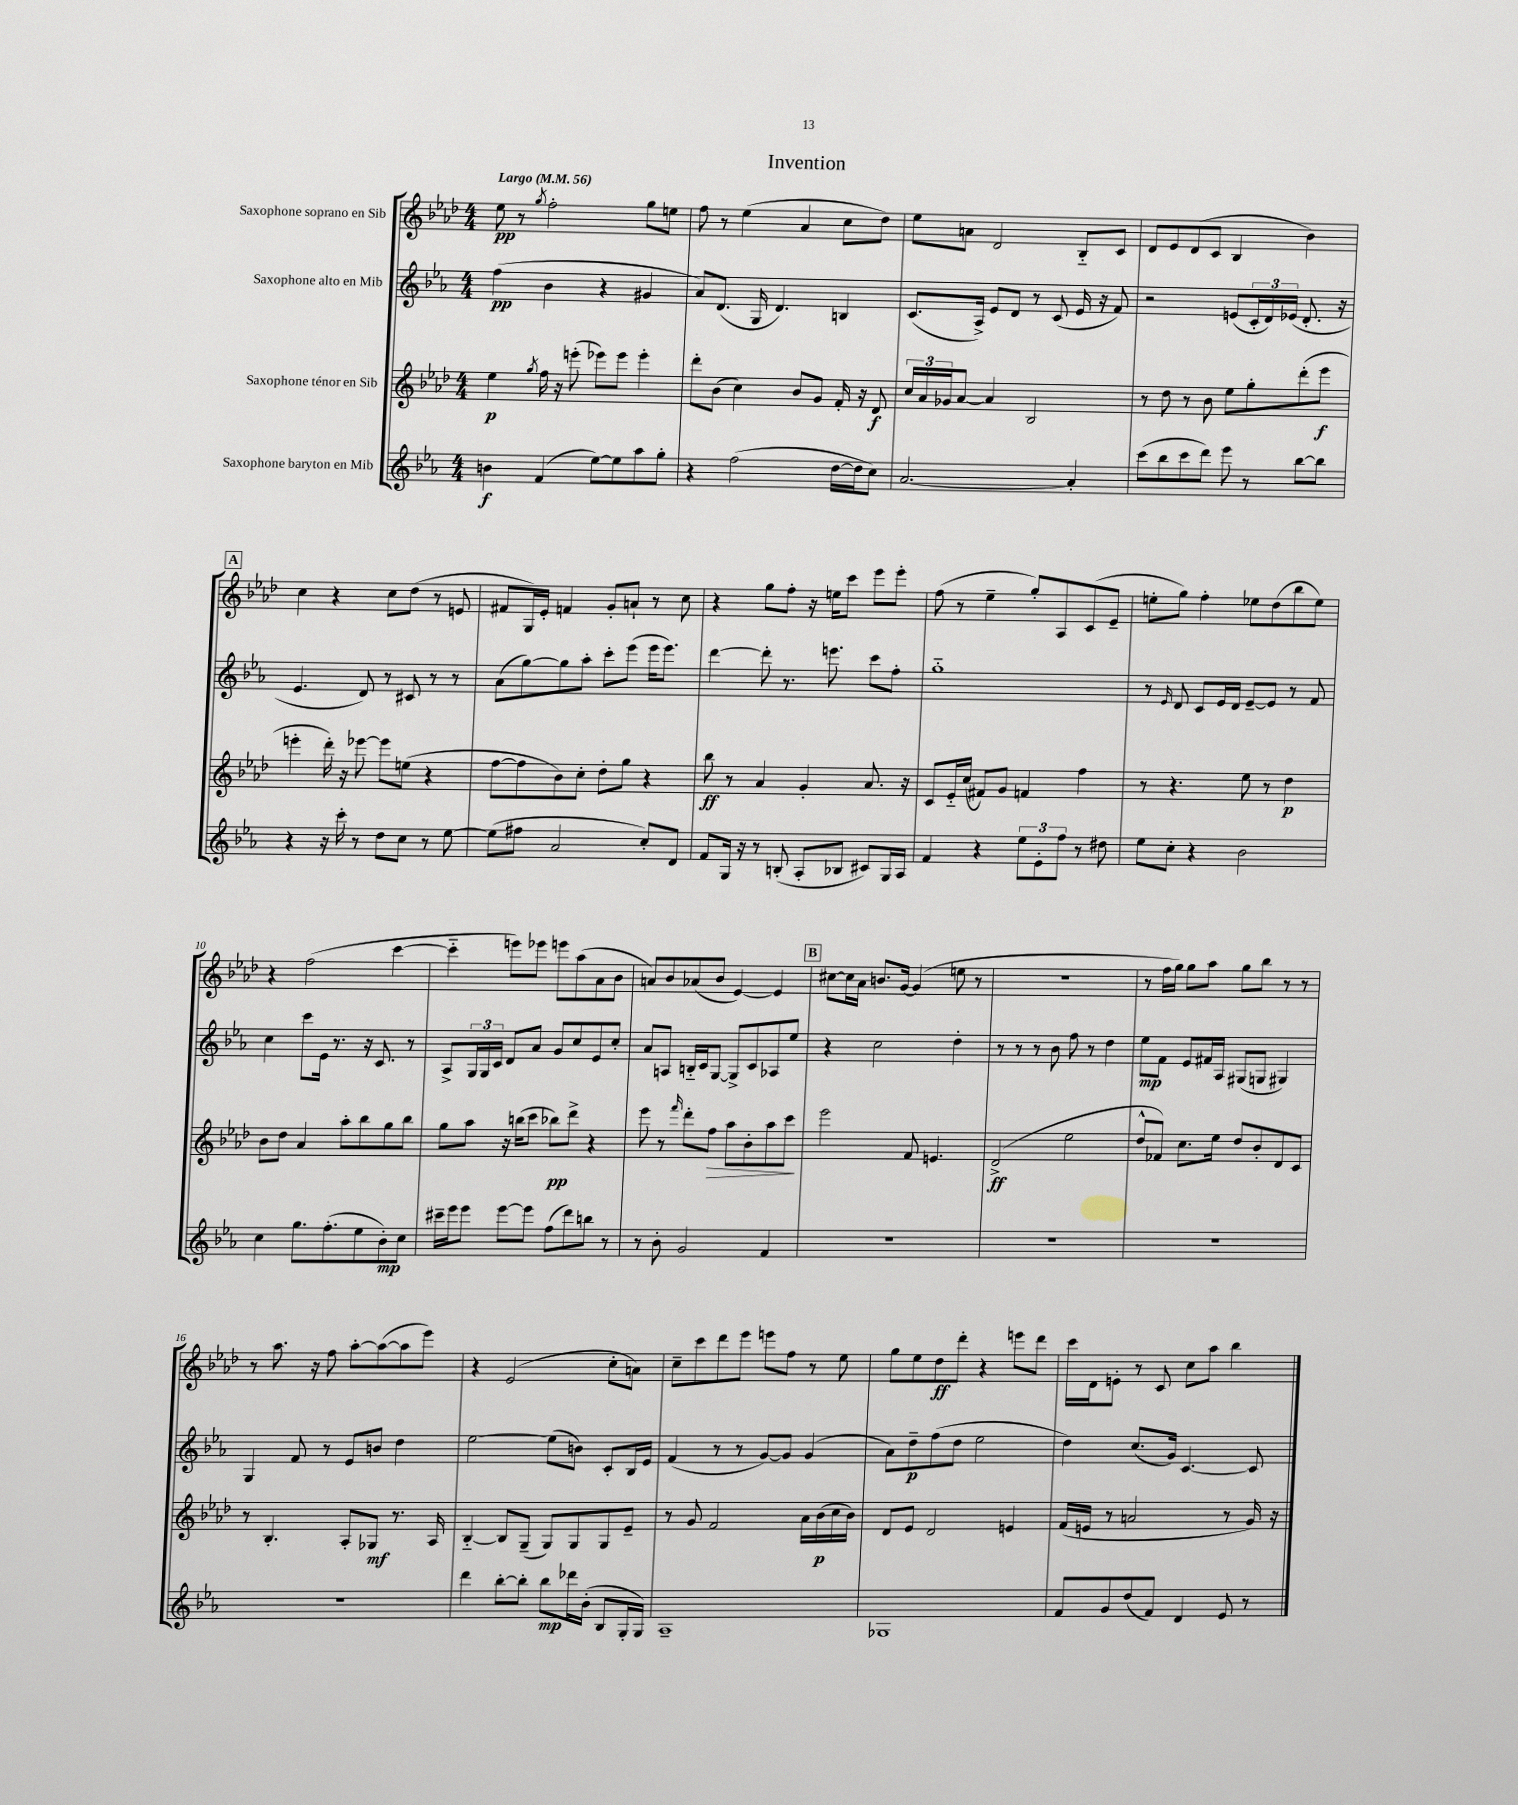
\header { title = "Invention" }
<<
\new StaffGroup <<
\new Staff = "s0" \with { instrumentName = "Saxophone soprano en Sib" } {
    \clef treble \key aes \major \numericTimeSignature \time 4/4 \tempo "Largo" 4 = 56
    ees''8\pp r8 \acciaccatura { g''8 } f''2-. g''8 e''8 |
    f''8 r8 ees''4( aes'4 c''8 des''8) |
    ees''8 a'8 des'2 bes8-_ c'8 |
    des'8 ees'8 des'8( c'8 bes4 bes'4) |
    \mark \markup { \box "A" } c''4 r4 c''8 des''8( r8 e'8 |
    fis'8 g16) ees'16-. f'4 g'8-. a'8-! r8 c''8 |
    r4 g''8 f''8-. r16 e''16 c'''8 ees'''8 ees'''8-. |
    f''8( r8 ees''4-- g''8-.) aes8 c'8( ees'8-- |
    e''8-. g''8) f''4-. ees''8 des''8( bes''8 ees''8) |
    r4 f''2( c'''4~ |
    c'''4-_ e'''8) ees'''8 e'''8 aes''8( aes'8 bes'8 |
    a'8) bes'8 aes'8( bes'8 ees'4~) ees'4 |
    \mark \markup { \box "B" } cis''8~ cis''16 aes'16 b'8. g'16~ g'4( e''8 r8 |
    R1 |
    r8 f''16 g''16) g''8 aes''8 g''8 bes''8 r8 r8 |
    r8 aes''8. r16 f''8 aes''8~-. aes''8~( aes''8 ees'''8) |
    r4 ees'2( c''8-. a'8) |
    c''8-- c'''8 des'''8 ees'''8 e'''8 f''8 r8 ees''8 |
    g''8 ees''8 des''8\ff des'''8-. r4 e'''8 des'''8 |
    c'''16 des'16 e'8-. r8 c'8 c''8 aes''8 bes''4 \bar "|." |
}
\new Staff = "s1" \with { instrumentName = "Saxophone alto en Mib" } {
    \clef treble \key ees \major \numericTimeSignature \time 4/4
    f''4\pp( bes'4 r4 gis'4 |
    aes'8) d'8.( g16 d'4.) b4 |
    c'8.( aes16->) ees'8 d'8 r8 c'8( ees'16 r16 f'8) |
    r2 e'8( \tuplet 3/2 { c'16-. d'16) ees'16( } d'8.-. r16 |
    \mark \markup { \box "A" } ees'4. d'8) r8 cis'8 r8 r8 |
    aes'8( g''8~) g''8 aes''8-. c'''8-. ees'''8( ees'''16 ees'''8.) |
    d'''4~ d'''8-. r8. e'''8. c'''8 f''8-. |
    g''1-_ |
    r8 \grace { ees'16 } d'8 c'8 ees'16 d'16 ees'8~-- ees'8 r8 f'8 |
    c''4 c'''8 ees'16 r8. r16 c'8. r8 |
    aes8-> \tuplet 3/2 { g16 g16 c'16 } d'8 aes'8 g'8 c''8 ees'8 c''8-. |
    aes'8 a8 b16-_ c'16 g8~ g8-> c'8 aes8 ees''8 |
    \mark \markup { \box "B" } r4 c''2 d''4-. |
    r8 r8 r8 bes'8 f''8 r8 d''4 |
    ees''8\mp f'8 ees'8 fis'16 aes16 gis8( g8 gis4) |
    g4 f'8 r8 ees'8 b'8 d''4 |
    ees''2~ ees''8( b'8) c'8-. bes16 ees'16 |
    f'4( r8 r8 g'8~) g'8 g'4( |
    aes'8) d''8--\p f''8( d''8 ees''2 |
    d''4) c''8.( g'16) c'4.~ c'8 \bar "|." |
}
\new Staff = "s2" \with { instrumentName = "Saxophone ténor en Sib" } {
    \clef treble \key aes \major \numericTimeSignature \time 4/4
    ees''4\p \acciaccatura { g''8 } f''16 r16 e'''8-.( ees'''8) ees'''8 ees'''4-. |
    des'''8-. bes'8( c''4) bes'8 g'8 f'16-. r16 des'8\f |
    \tuplet 3/2 { c''16 aes'16 ges'16 } aes'8~ aes'4 bes2 |
    r8 des''8 r8 bes'8 ees''8 g''8-. des'''8-.( ees'''8\f |
    \mark \markup { \box "A" } e'''4-. des'''16-.) r16 ees'''8~ ees'''8 e''8( r4 |
    f''8~ f''8 bes'8) c''8-. des''8-. g''8 r4 |
    bes''8\ff r8 aes'4 g'4-. aes'8. r16 |
    c'8 ees'16-_ c''16( fis'8) g'8 f'4 f''4 |
    r8 r4. ees''8 r8 des''4\p |
    bes'8 des''8 aes'4 aes''8-. bes''8 g''8 bes''8 |
    g''8 aes''8 r16 b''16( c'''8 bes''8\pp) des'''8-> r4 |
    ees'''8 r8 \grace { f'''16 } des'''8-. f''8\> aes''8 bes'8-. aes''8 c'''8\! |
    \mark \markup { \box "B" } ees'''2 f'8 e'4. |
    des'2->\ff( ees''2 |
    des''8-^ fes'8) c''8. ees''16 des''8 bes'8-. des'8 c'8 |
    r8 bes4.-. aes8-. ges8\mf r8. aes16 |
    bes4~-_ bes8 g8--( g8) g8 g8 ees'8-- |
    r8 g'8 f'2 aes'16 bes'16\p( c''16 bes'16) |
    des'8 ees'8 des'2 e'4 |
    f'16( e'16 r8 a'2 r8 g'16) r16 \bar "|." |
}
\new Staff = "s3" \with { instrumentName = "Saxophone baryton en Mib" } {
    \clef treble \key ees \major \numericTimeSignature \time 4/4
    b'4\f f'4( ees''8~) ees''8 aes''8 g''8-. |
    r4 f''2( d''16~ d''16 c''8) |
    aes'2.~ aes'4-. |
    c'''8( bes''8 c'''8 d'''8) ees'''8 r8 bes''8~ bes''8 |
    \mark \markup { \box "A" } r4 r16 c'''16-. r8 d''8 c''8 r8 ees''8~ |
    ees''8( fis''8 aes'2 c''8-.) d'8 |
    f'8 g16 r16 r8 b8-.( aes8-. bes8 cis'8) g16 aes16 |
    f'4 r4 \tuplet 3/2 { ees''8 ees'8-. f''8 } r8 dis''8 |
    ees''8 c''8-. r4 bes'2 |
    c''4 g''8. f''8.-.( ees''8 bes'8-.\mp) c''8 |
    cis'''16-- ees'''16 ees'''8 ees'''8~ ees'''8 f''8( d'''8) b''8 r8 |
    r8 bes'8-. g'2 f'4 |
    \mark \markup { \box "B" } R1 |
    R1 |
    R1 |
    R1 |
    d'''4 bes''8~-. bes''8-. bes''8\mp des'''16 bes'16-.( bes8 g16-. g16) |
    aes1-- |
    ges1 |
    f'8 g'8 d''8( f'8) d'4 ees'8 r8 \bar "|." |
}
>>
>>
